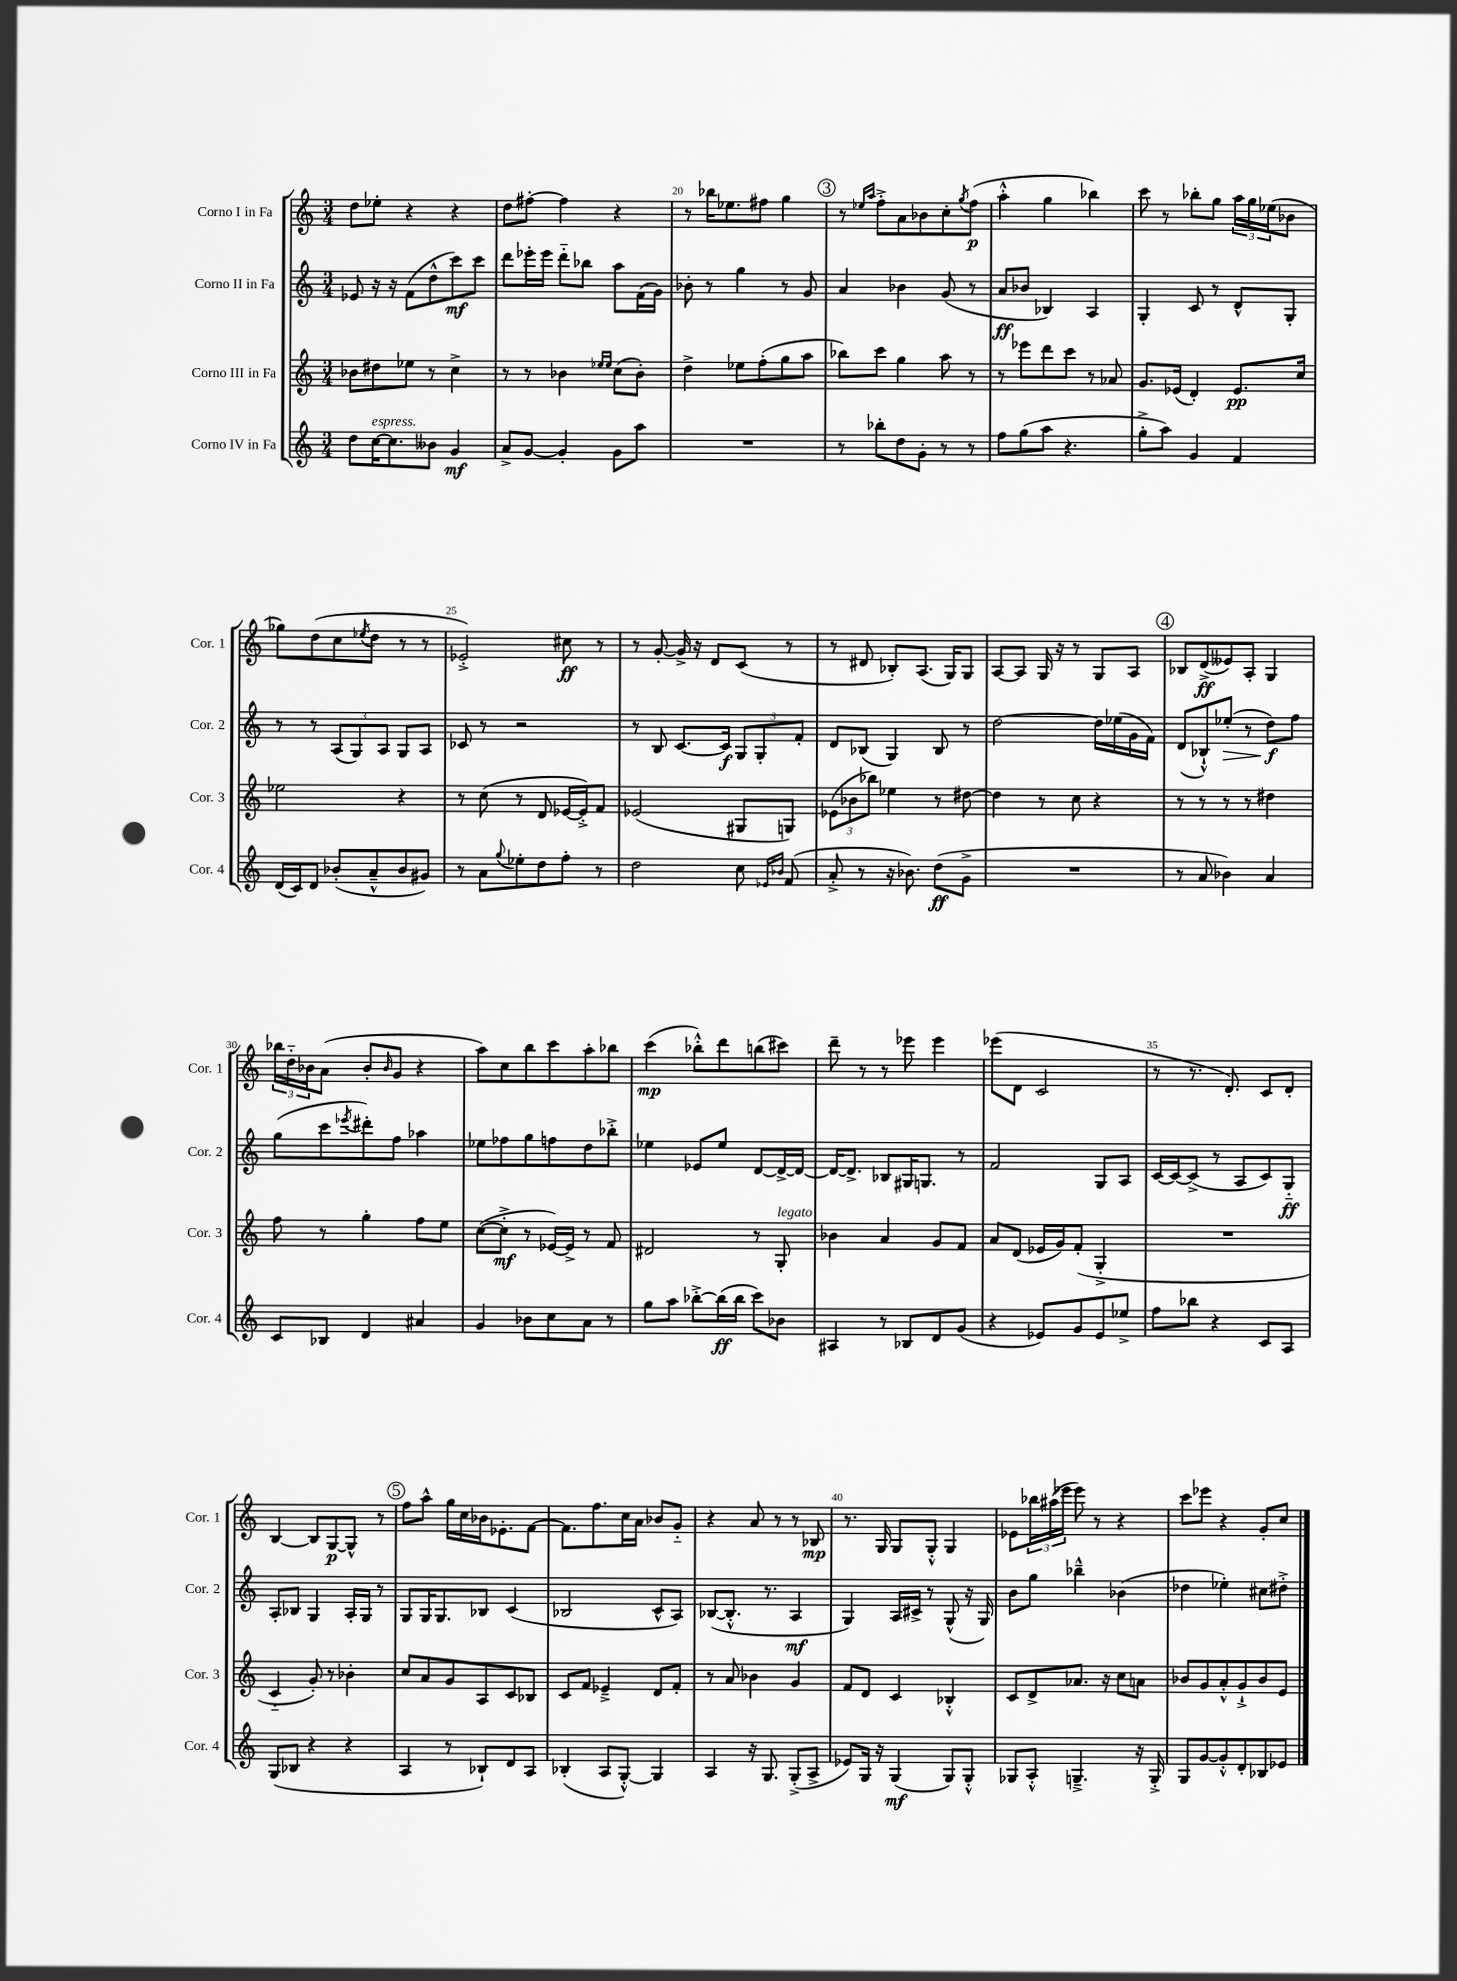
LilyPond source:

<<
\new StaffGroup <<
\new Staff = "s0" \with { instrumentName = "Corno I in Fa" shortInstrumentName = "Cor. 1" } {
    \clef treble \key c \major \numericTimeSignature \time 3/4
    d''8 ees''8-. r4 r4 |
    d''8 fis''8~-. fis''4 r4 |
    r8 bes''16 ees''8. fis''8 g''4 |
    \mark \markup { \circle "3" } r8 \grace { ees''16 a''16 } f''8-.-> a'8 bes'8 c''8-. \acciaccatura { g''8 } f''8\p( |
    a''4-.-^ g''4 bes''4) |
    c'''8 r8 bes''8-. g''8 \tuplet 3/2 { a''16 g''16 ees''16( } bes'8 |
    ges''8) d''8( c''8 \acciaccatura { ees''8 } d''8 r8 r8 |
    ees'2-.->) cis''8\ff r8 |
    r8 g'8~-. g'16-> r16 d'8 c'8( r8 |
    r8 dis'8 bes8-.) a8.( g16) g8 |
    a8~ a8 g16 r16 r8 g8 a8 |
    \mark \markup { \circle "4" } bes8 d'8->\ff( eeses'8) a8-. g4 |
    \tuplet 3/2 { bes''16 d''16-_ bes'16 } a'8( bes'8-. \grace { bes'16 } g'8 r4 |
    a''8) c''8 b''8 c'''8 a''8-. bes''8 |
    c'''4\mp( bes''8-.-^) d'''8 b''8( cis'''8) |
    d'''8-- r8 r8 ees'''8 ees'''4 |
    ees'''8( d'8 c'2 |
    r8 r8. d'8.-.) c'8 d'8-. |
    b4~ b8 g8~\p g8-^ r8 |
    \mark \markup { \circle "5" } f''8 a''8-^ g''16 c''16 bes'16 ees'8.-. f'8~ |
    f'8. f''8. c''16 a'16 bes'8 g'8-_ |
    r4 a'8 r8 r8 bes8\mp |
    r8. g16 g8 g8-.-^ g4 |
    ees'8 \tuplet 3/2 { bes''16 ais''16( ees'''16 } ees'''8) r8 r4 |
    c'''8 ees'''8 r4 g'8-. c''8 \bar "|." |
}
\new Staff = "s1" \with { instrumentName = "Corno II in Fa" shortInstrumentName = "Cor. 2" } {
    \clef treble \key c \major \numericTimeSignature \time 3/4
    ees'8 r16 r16 f'8( d''8-^ c'''8\mf) c'''8 |
    d'''8 ees'''16-. ees'''16 d'''8-_ bes''8 a''8 f'16( g'16) |
    bes'8-. r8 g''4 r8 g'8 |
    \mark \markup { \circle "3" } a'4 bes'4 g'8( r8 |
    a'8\ff bes'8 bes4) a4 |
    g4-. c'8 r8 d'8-^ g8-. |
    r8 r8 \tuplet 3/2 { a8( g8) a8 } g8 a8 |
    ces'8 r8 r2 |
    r8 b8 c'8.~ c'16\f \tuplet 3/2 { g8 g8-. f'8-. } |
    d'8 bes8( g4) bes8 r8 |
    d''2~ d''16 ees''16( g'16 f'16) |
    \mark \markup { \circle "4" } d'8( bes8-!-^) ees''8-.\>( r8 d''8\f\!) f''8 |
    g''8( c'''8 \acciaccatura { ees'''8 } dis'''8-.) f''8 aes''4 |
    ees''8 fes''8 g''8 f''8 d''8 bes''8-.-> |
    ees''4 ees'8 ees''8 d'8~ d'16~-> d'16~ |
    d'16~ d'8.-> bes8 gis16 g8. r8 |
    f'2 g8 a8 |
    c'16~ c'16~ c'8->( r8 a8 c'8) g8-_\ff |
    a8-. bes8 g4 a16-. g16 r8 |
    \mark \markup { \circle "5" } g8 g16 g8. bes8 c'4( |
    bes2 c'8-^ a8) |
    bes8~( bes8.-.-^ r8. a4\mf |
    g4) a16 cis'16-> r8 g8-^( r16 g16) |
    b'8 g''8 bes''4---^ bes'4( |
    des''4 ees''4-.) cis''8 dis''8-.-> \bar "|." |
}
\new Staff = "s2" \with { instrumentName = "Corno III in Fa" shortInstrumentName = "Cor. 3" } {
    \clef treble \key c \major \numericTimeSignature \time 3/4
    bes'8 dis''8 ees''8 r8 c''4-> |
    r8 r8 bes'4 \grace { ees''16 ees''16 } c''8( bes'8-.) |
    d''4-> ees''8 f''8-.( g''8 a''8 |
    \mark \markup { \circle "3" } bes''8) c'''8 g''4 a''8 r8 |
    r8 ees'''8 d'''8 c'''8 r8 aes'8 |
    g'8. ees'16( d'4-.) ees'8.\pp c''16 |
    ees''2 r4 |
    r8 c''8( r8 d'8 ees'16~ ees'16-.->) f'8 |
    ees'2( gis8 g8) |
    \tuplet 3/2 { ees'8( bes'8 bes''8) } ees''4 r8 dis''8~ |
    dis''4 r8 c''8 r4 |
    \mark \markup { \circle "4" } r8 r8 r8 r8 dis''4 |
    f''8 r8 g''4-. f''8 e''8 |
    c''8~( c''8-.->\mf r8 ees'16~) ees'16-> r8 f'8 |
    dis'2 r8 g8-.^\markup { \italic "legato" } |
    bes'4 a'4 g'8 f'8 |
    a'8 d'8( ees'16 g'16) f'8-.( g4-.-> |
    R2. |
    c'4-_ g'8-.) r8 bes'4-. |
    \mark \markup { \circle "5" } c''8 a'8 g'8 a8 c'8 bes8 |
    c'8 f'8 ees'4---> d'8 f'8-. |
    r8 a'8 bes'4 g'4 |
    f'8 d'8 c'4 bes4-.-^ |
    c'8 d'8-> aes'8. r16 c''8 a'8 |
    bes'8 g'8 a'8-.-^ g'8-!-> bes'8 e'8 \bar "|." |
}
\new Staff = "s3" \with { instrumentName = "Corno IV in Fa" shortInstrumentName = "Cor. 4" } {
    \clef treble \key c \major \numericTimeSignature \time 3/4
    d''8 c''16~^\markup { \italic "espress." } c''8. beses'8 g'4\mf |
    a'8-> g'8~ g'4-. g'8 a''8 |
    R2. |
    \mark \markup { \circle "3" } r8 bes''8-. d''8 g'8-. r8 r8 |
    f''8 g''8( a''8 r4. |
    g''8-.-> a''8) g'4 f'4 |
    d'16( c'16) d'8 bes'8-.( a'8---^ bes'8 gis'8) |
    r8 a'8 \appoggiatura { g''8 } ees''8-. d''8 f''8-. r8 |
    d''2 c''8 \grace { ees'16 bes'16 } f'8( |
    a'8-.-> r8 r16 bes'8.) d''8\ff( g'8-> |
    R2. |
    \mark \markup { \circle "4" } r8 a'8 bes'4) a'4 |
    c'8 bes8 d'4 ais'4 |
    g'4 bes'8 c''8 a'8 r8 |
    g''8 a''8 bes''8~-.-> bes''16\ff( bes''16 c'''8) bes'8 |
    ais4 r8 bes8 d'8 g'8( |
    r4 ees'8) g'8 ees'8 ees''8-> |
    f''8 bes''8 r4 c'8 a8 |
    g8( bes8 r4 r4 |
    \mark \markup { \circle "5" } a4 r8 bes8-!) d'8 a8 |
    bes4-.( a8 g8~-.-^) g4 |
    a4 r16 g8. g8-.->( a8-> |
    ees'8) g16 r16 g4\mf( g8) g8-.-^ |
    ges8 a8-.-^ g4.---> r16 g16-.-> |
    g8 g'8~ g'8-.-^ d'8-. bes8 ees'8 \bar "|." |
}
>>
>>
\layout { \context { \Score currentBarNumber = #18 \override BarNumber.break-visibility = ##(#f #t #t) barNumberVisibility = #(every-nth-bar-number-visible 5) } }
